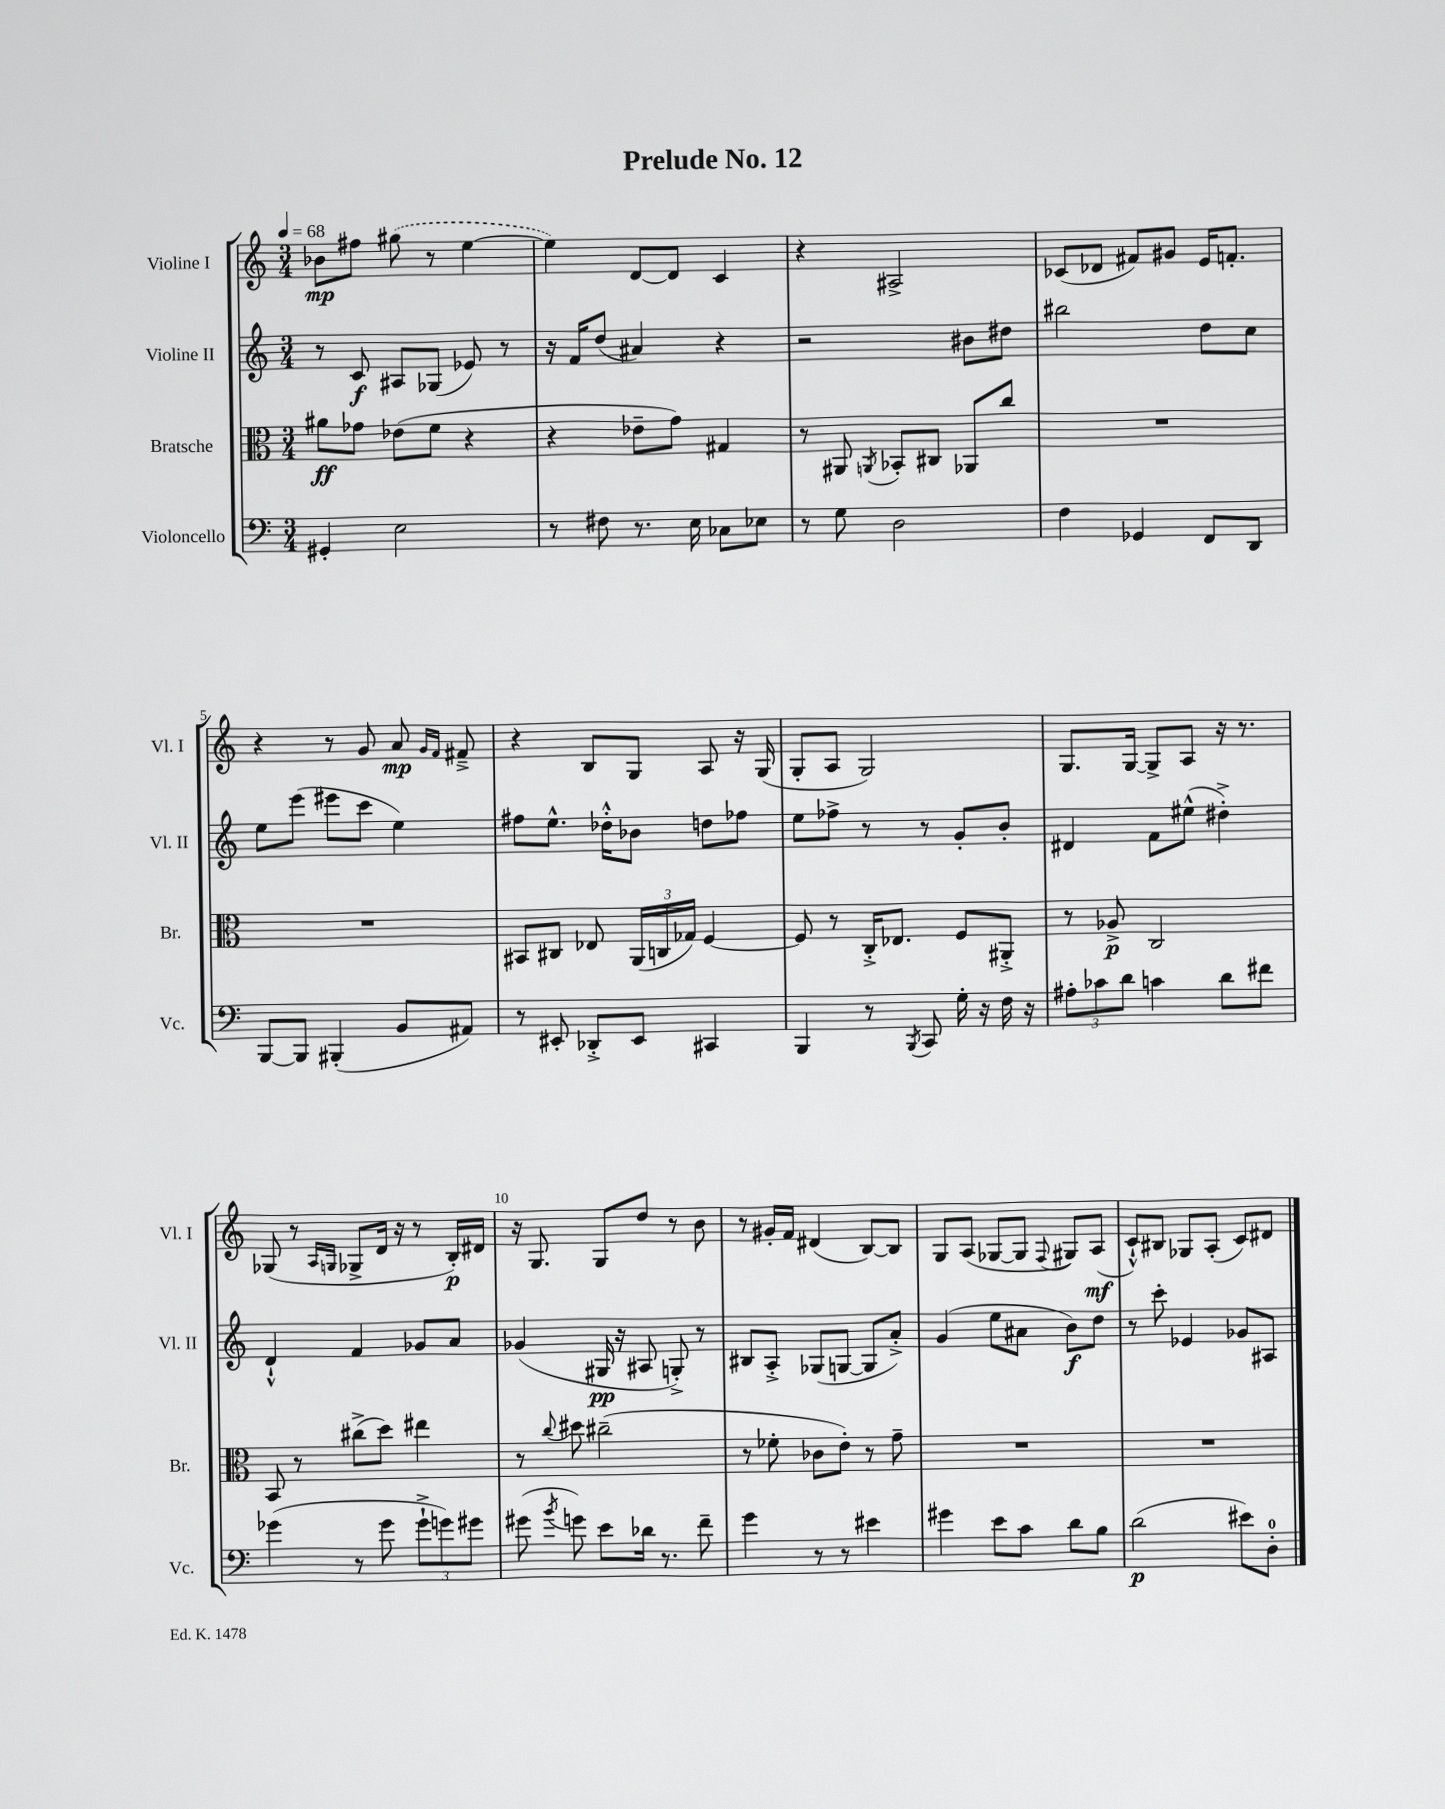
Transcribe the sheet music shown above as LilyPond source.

\header { title = "Prelude No. 12" }
<<
\new StaffGroup <<
\new Staff = "s0" \with { instrumentName = "Violine I" shortInstrumentName = "Vl. I" } {
    \clef treble \key c \major \numericTimeSignature \time 3/4 \tempo 4 = 68
    \autoBeamOff bes'8[\mp fis''8] \once \slurDashed gis''8( r8 e''4~ |
    e''4) d'8[~ d'8] c'4 |
    r4 ais2-> |
    ces'8[( des'8] fis'8[) gis'8] e'16[ f'8.]-. |
    r4 r8 g'8 a'8\mp \grace { g'16[ f'16] } fis'8---> |
    r4 b8[ g8] a8 r16 g16( |
    g8[-. a8] g2) |
    g8.[ g16]~ g8[-> a8] r16 r8. |
    ges8( r8 \grace { a16[ g16] } ges8[-> d'16] r16 r8 b16[-.\p) dis'16] |
    r16 g8. g8[ d''8] r8 b'8 |
    r8 gis'16[-. f'16] dis'4( b8[~) b8] |
    g8[ a8]( ges8[~ ges8] \appoggiatura { f8 } gis8[) a8]\mf( |
    c'8[-!-^) bis8] ges8[ a8]-.( c'8[) dis'8] \bar "|." |
}
\new Staff = "s1" \with { instrumentName = "Violine II" shortInstrumentName = "Vl. II" } {
    \clef treble \key c \major \numericTimeSignature \time 3/4
    \autoBeamOff r8 c'8\f ais8[ ges8]( ees'8) r8 |
    r16 f'16[ d''8]( ais'4) r4 |
    r2 bis'8[ dis''8] |
    bis''2 d''8[ c''8] |
    e''8[ e'''8]( eis'''8[ c'''8] e''4) |
    fis''8[ e''8.]-^ des''16[-.-^ bes'8] d''8[ fes''8] |
    e''8[ fes''8]-> r8 r8 g'8[-. b'8]-. |
    dis'4 f'8[ eis''8]-^( dis''4-.->) |
    d'4-!-^ f'4 ges'8[ a'8] |
    ges'4( gis16\pp r16 ais8 g8-.->) r8 |
    bis8[ a8]-.-> ges8[( g8]~ g8[ a'8]-.->) |
    g'4( e''8[ ais'8] b'8[\f) d''8] |
    r8 c'''8-. ees'4 ges'8[ ais8] \bar "|." |
}
\new Staff = "s2" \with { instrumentName = "Bratsche" shortInstrumentName = "Br." } {
    \clef alto \key c \major \numericTimeSignature \time 3/4
    \autoBeamOff ais'8[\ff ges'8] ees'8[( f'8] r4 |
    r4 ees'8[-- g'8]) gis4 |
    r8 ais,8 \acciaccatura { a,8 } bes,8[-. cis8] aes,8[ c''8] |
    R2. |
    R2. |
    bis,8[ cis8] ees8 \tuplet 3/2 { a,16[( c16 ges16]) } f4~ |
    f8 r8 c16[-.-> ees8.] f8[ ais,8]-.-> |
    r8 aes8->\p c2 |
    b,8 r8 cis''8[->( d''8]) eis''4 |
    r8 \appoggiatura { c''8 } dis''8 cis''2--( |
    r8 fes'8-. ces'8[ e'8]-.) r8 g'8-- |
    R2. |
    R2. \bar "|." |
}
\new Staff = "s3" \with { instrumentName = "Violoncello" shortInstrumentName = "Vc." } {
    \clef bass \key c \major \numericTimeSignature \time 3/4
    \autoBeamOff gis,4-. e2 |
    r8 fis8 r8. e16 ces8[ ees8] |
    r8 g8 d2 |
    f4 ges,4 f,8[ d,8] |
    b,,8[~ b,,8] bis,,4-.( b,8[ ais,8]) |
    r8 eis,8-. des,8[-.-> eis,8] cis,4 |
    b,,4 r8 \acciaccatura { b,,8 } c,8 g16-. r16 f16 r16 |
    \tuplet 3/2 { ais8[-. ces'8 d'8] } c'4 d'8[ fis'8] |
    ges'4( r8 ges'8 \tuplet 3/2 { ges'8[-!-> g'8) gis'8] } |
    gis'8( \acciaccatura { b'8 } g'8) e'8[ des'16] r8. f'8-- |
    g'4 r8 r8 eis'4 |
    gis'4 e'8[ c'8] d'8[ b8] |
    d'2\p( eis'8[) d8]-0-. \bar "|." |
}
>>
>>
\layout { \context { \Score \override BarNumber.break-visibility = ##(#f #t #t) barNumberVisibility = #(every-nth-bar-number-visible 5) } }
